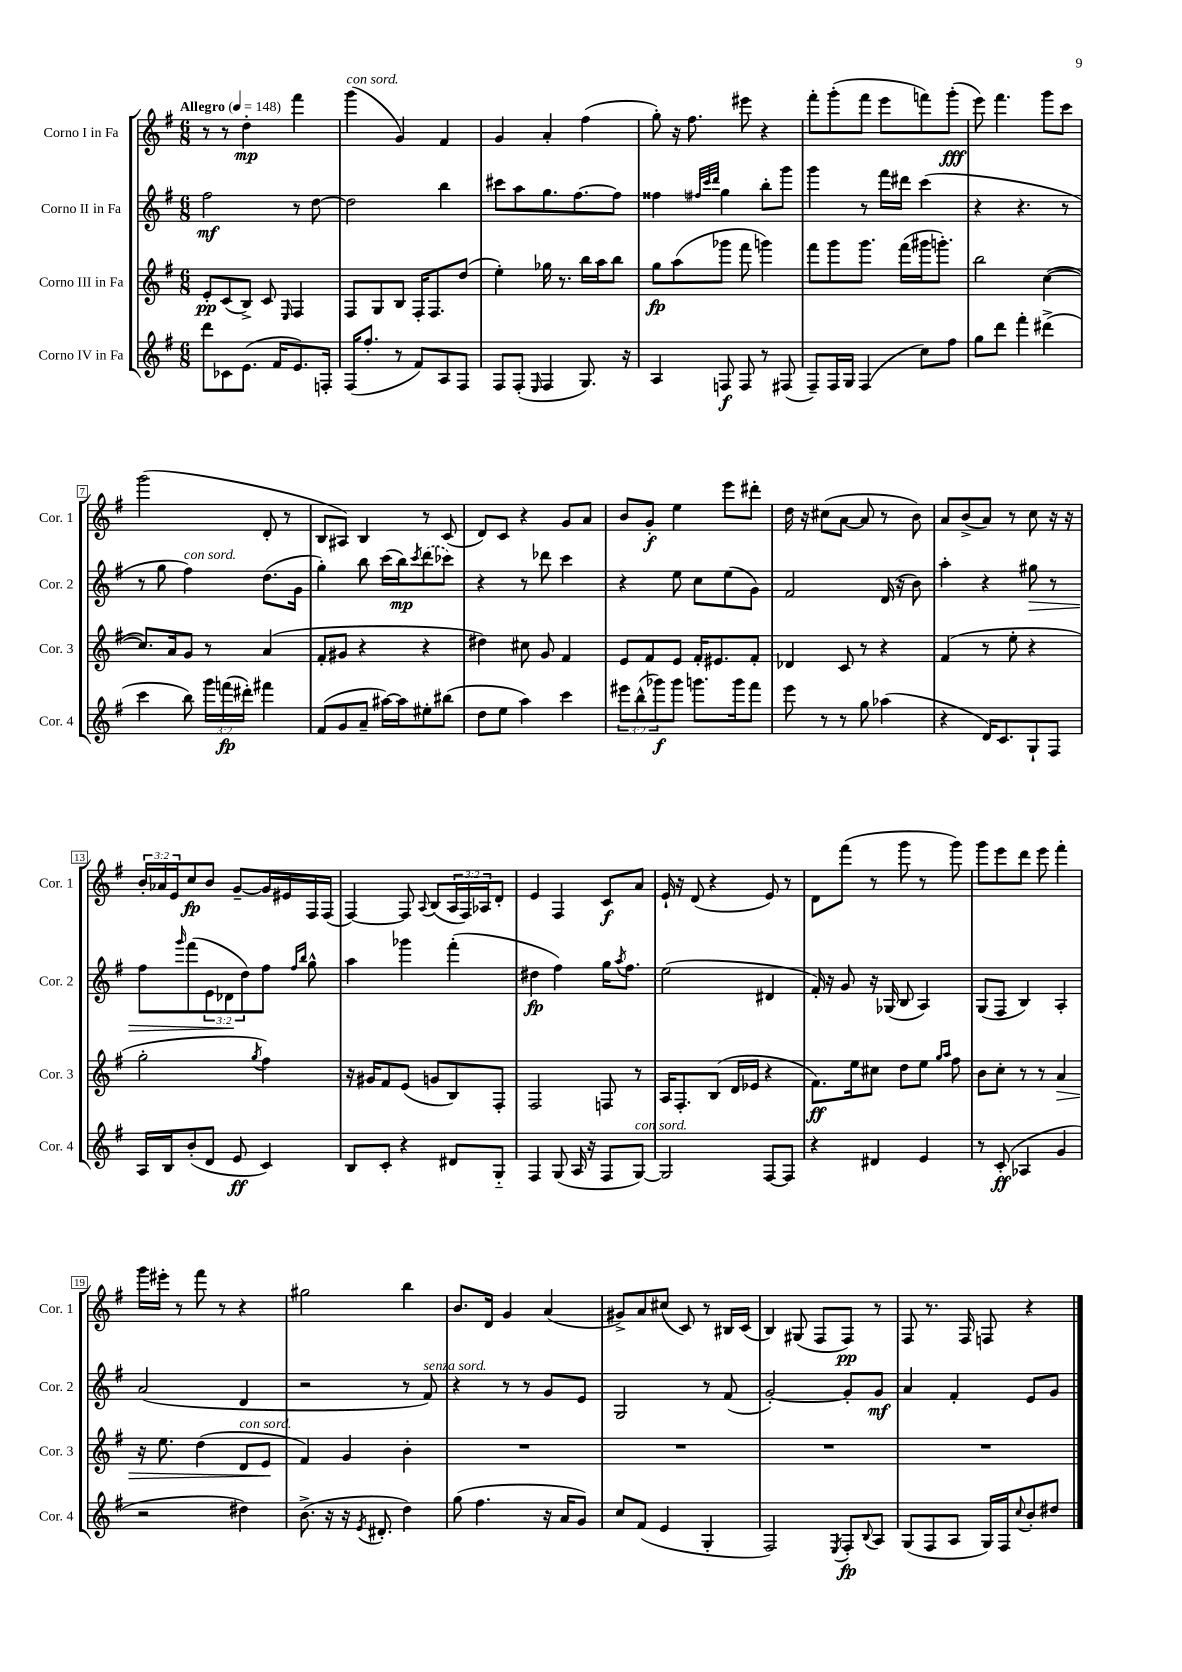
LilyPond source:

<<
\new StaffGroup <<
\new Staff = "s0" \with { instrumentName = "Corno I in Fa" shortInstrumentName = "Cor. 1" } {
    \clef treble \key g \major \numericTimeSignature \time 6/8 \override Staff.TupletNumber.text = #tuplet-number::calc-fraction-text \tempo "Allegro" 4 = 148
    r8 r8 d''4-.\mp fis'''4 |
    g'''4^\markup { \italic "con sord." }( g'4) fis'4 |
    g'4 a'4-. fis''4( |
    g''8-.) r16 fis''8. eis'''8 r4 |
    fis'''8-. g'''8-.( fis'''8 e'''8 f'''8) g'''8-.\fff( |
    e'''8) fis'''4. g'''8 c'''8 |
    g'''2( d'8-. r8 |
    b8 ais8) b4 r8 c'8( |
    d'8) c'8 r4 g'8 a'8 |
    b'8 g'8-.\f e''4 e'''8 dis'''8-. |
    d''16 r16 cis''8( a'8~ a'8 r8 b'8) |
    a'8 b'8->( a'8) r8 c''8 r16 r16 |
    \tuplet 3/2 { b'16-. aes'16 e'16 } c''8\fp b'8 g'8~-- g'16 eis'16 fis16 fis16( |
    fis4~) fis8 \appoggiatura { a8 } b8( \tuplet 3/2 { a16 fis16) aes16 } d'8-. |
    e'4 fis4 c'8\f a'8 |
    e'16-! r16 d'8( r4 e'8) r8 |
    d'8 fis'''8( r8 g'''8 r8 g'''8) |
    g'''8 e'''8 d'''8 e'''8 fis'''4-. |
    g'''16 eis'''16-. r8 fis'''8 r8 r4 |
    gis''2 b''4 |
    b'8. d'16 g'4 a'4( |
    gis'8->) a'8 cis''8( c'8) r8 bis16 c'16( |
    b4) gis8( fis8 fis8\pp) r8 |
    fis8 r8. fis16 f8 r4 \bar "|." |
}
\new Staff = "s1" \with { instrumentName = "Corno II in Fa" shortInstrumentName = "Cor. 2" } {
    \clef treble \key g \major \numericTimeSignature \time 6/8 \override Staff.TupletNumber.text = #tuplet-number::calc-fraction-text
    fis''2\mf r8 d''8~ |
    d''2 b''4 |
    cis'''8 a''8 g''8. fis''8.~ fis''8 |
    fisis''4 \grace { fis''32 c'''32 d'''32 } g''4 b''8-. g'''8 |
    g'''4 r8 fis'''16 dis'''16 c'''4( |
    r4 r4. r8 |
    r8 g''8 fis''4^\markup { \italic "con sord." }) d''8.( g'16 |
    g''4-.) b''8 c'''16( b''16\mp) \acciaccatura { c'''8 } \once \slurDashed d'''8( ces'''8) |
    r4 r8 des'''8 c'''4 |
    r4 e''8 c''8 e''8( g'8) |
    fis'2 d'16( r16 b'8) |
    a''4-. r4 gis''8\> r8 |
    fis''8 \grace { g'''16 } fis'''8( \tuplet 3/2 { e'8 des'8\! d''8) } fis''8 \grace { fis''16 b''16 } g''8-^ |
    a''4 ges'''4 fis'''4-.( |
    dis''4\fp fis''4) g''16 \acciaccatura { a''8 } fis''8. |
    e''2( dis'4 |
    fis'16-.) r16 g'8 r16 ges16( b8 a4) |
    g8( fis8 b4) a4-. |
    a'2( d'4 |
    r2 r8 fis'8^\markup { \italic "senza sord." }) |
    r4 r8 r8 g'8 e'8 |
    g2 r8 fis'8( |
    g'2~-.) g'8-. g'8\mf |
    a'4 fis'4-. e'8 g'8 \bar "|." |
}
\new Staff = "s2" \with { instrumentName = "Corno III in Fa" shortInstrumentName = "Cor. 3" } {
    \clef treble \key g \major \numericTimeSignature \time 6/8
    e'8-.\pp c'8( b8->) c'8 \grace { e16 } fis4 |
    fis8 g8 b8 fis16-. fis8. d''8( |
    e''4-.) ges''16 r8. b''16 a''16 b''8 |
    g''8\fp a''8( ges'''8 fis'''8 g'''4) |
    fis'''8 g'''8 g'''8. fis'''16( gis'''16 g'''8.-.) |
    b''2 c''4~( |
    c''8.) a'16 g'8 r8 a'4( |
    fis'8-. gis'8 r4 r4 |
    dis''4) cis''8 g'8 fis'4 |
    e'8 fis'8 e'8 fis'16-. eis'8. fis'8-. |
    des'4 c'8 r8 r4 |
    fis'4( r8 e''8-. r4 |
    g''2-. \acciaccatura { g''8 } fis''4) |
    r16 gis'16 fis'8 e'8( g'8 b8) fis8-. |
    fis2 f8 r8 |
    a16 fis8.-. b8( d'16 ees'16 r4 |
    fis'8.\ff) e''16 cis''8 d''8 e''8 \grace { g''16 a''16 } fis''8 |
    b'8 c''8-. r8 r8 a'4\> |
    r16 e''8. d''4( d'8^\markup { \italic "con sord." } e'8\! |
    fis'4) g'4 b'4-. |
    R2. |
    R2. |
    R2. |
    R2. \bar "|." |
}
\new Staff = "s3" \with { instrumentName = "Corno IV in Fa" shortInstrumentName = "Cor. 4" } {
    \clef treble \key g \major \numericTimeSignature \time 6/8 \override Staff.TupletNumber.text = #tuplet-number::calc-fraction-text
    d'''8 ces'8 e'8.( fis'16 e'8.) f16-. |
    fis16( fis''8.-. r8 fis'8) a8 fis8 |
    fis8 fis8-.( \grace { e16 } fis4 g8.) r16 |
    a4 f8\f f8 r8 fis8( |
    fis8--) fis16 g16 fis4( c''8) fis''8 |
    g''8 d'''8 fis'''4-. dis'''4->( |
    c'''4 b''8) \tuplet 3/2 { g'''16 f'''16\fp( dis'''16-.) } fis'''4 |
    fis'8( g'8 a'8-- ais''16~) ais''16 eis''8-. bis''8( |
    d''8 e''8 a''4) c'''4 |
    \tuplet 3/2 { eis'''8 b''8-^( ges'''8\f) } ges'''8 g'''8. g'''16 fis'''8 |
    e'''8 r8 r8 g''8 aes''4( |
    r4 d'16) c'8. g8-! fis8 |
    a16 b16 b'8-.( d'8 e'8\ff c'4) |
    b8 c'8-. r4 dis'8 g8-_ |
    fis4 g8( a16 r16 fis8 g8~^\markup { \italic "con sord." }) |
    g2 fis8~ fis8 |
    r4 dis'4 e'4 |
    r8 c'8-.\ff( aes4 g'4 |
    r2 dis''4) |
    b'8.->( r16 r16 \acciaccatura { e'8 } dis'8.-. d''4) |
    g''8( fis''4. r16 a'16 g'8) |
    c''8 fis'8( e'4 g4-. |
    fis2) \acciaccatura { e8 } fis8-.\fp \appoggiatura { b8 } a8 |
    g8( fis8 a8 g16) fis16 \appoggiatura { c''8 } b'8-. dis''8 \bar "|." |
}
>>
>>
\layout { \context { \Score \override BarNumber.stencil = #(make-stencil-boxer 0.1 0.3 ly:text-interface::print) } }
